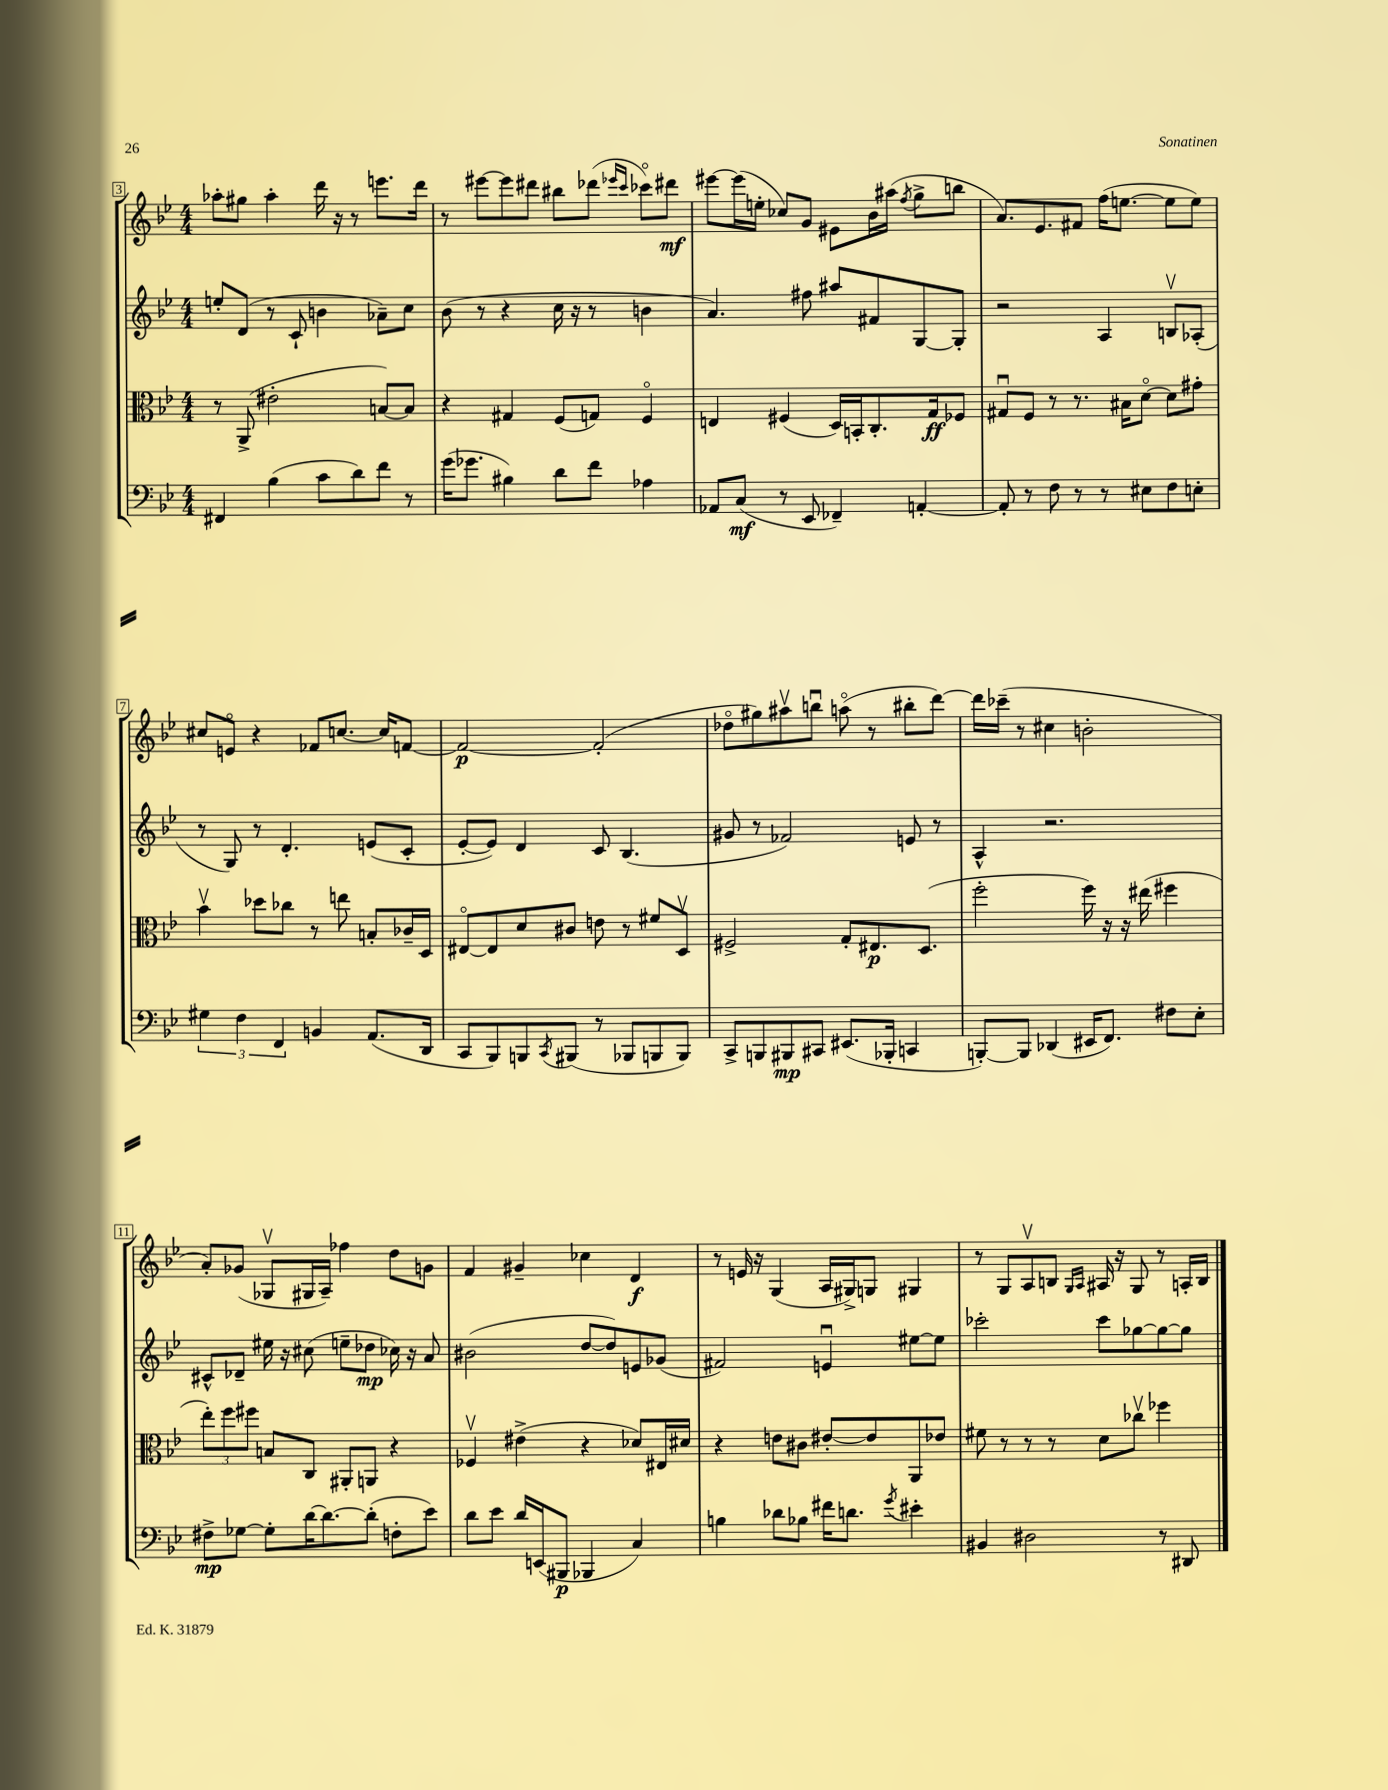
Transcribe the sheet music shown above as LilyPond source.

<<
\new StaffGroup <<
\new Staff = "s0" {
    \clef treble \key bes \major \numericTimeSignature \time 4/4
    aes''8-. gis''8 aes''4-. d'''16 r16 r8 e'''8. d'''16 |
    r8 eis'''8~ eis'''8 dis'''8 bis''8 des'''8( \grace { ees'''16 c'''16 } ces'''8\flageolet) dis'''8\mf |
    eis'''8~ eis'''16( e''16-. ces''8) g'8 eis'8 bes'16 ais''16( \acciaccatura { f''8 } g''8-> b''8 |
    a'8.) ees'8. fis'8 f''16( e''8.~ e''8 e''8) |
    cis''8 e'8\flageolet r4 fes'8 c''8.~ c''16 f'8~ |
    f'2~\p f'2-.( |
    des''8\flageolet gis''8) ais''8\upbow b''8\downbow a''8\flageolet( r8 bis''8-. d'''8~) |
    d'''16 ces'''16--( r8 cis''4 b'2-. |
    a'8-.) ges'8( ges8\upbow gis16 a16--) fes''4 d''8 g'8 |
    f'4 gis'4-- ces''4 d'4\f |
    r8 e'16 r16 g4( a16 gis16->) g8 gis4 |
    r8 g8 a8\upbow b8 \grace { g16 a16 } ais16 r16 g8 r8 a16-. b16 \bar "|." |
}
\new Staff = "s1" {
    \clef treble \key bes \major \numericTimeSignature \time 4/4
    e''8-. d'8( r8 c'8-! b'4 aes'8--) c''8 |
    bes'8( r8 r4 c''16 r16 r8 b'4 |
    a'4.) fis''8 ais''8 fis'8 g8~ g8-. |
    r2 a4 b8\upbow aes8-.( |
    r8 g8) r8 d'4.-. e'8( c'8-. |
    ees'8~-. ees'8) d'4 c'8 bes4.( |
    gis'8 r8 fes'2) e'8 r8 |
    a4-^ r2. |
    cis'8-^ des'8-- eis''16 r16 cis''8( e''8-- des''8\mp ces''16) r16 a'8 |
    bis'2( d''8~ d''8) e'8 ges'8( |
    fis'2) e'4\downbow eis''8~ eis''8 |
    ces'''2-. ces'''8 ges''8~ ges''8~ ges''8 \bar "|." |
}
\new Staff = "s2" {
    \clef alto \key bes \major \numericTimeSignature \time 4/4
    r8 a,8->( eis'2-. b8~) b8 |
    r4 gis4 f8( g8) f4\flageolet |
    e4 fis4( d16) b,16-. c8.-. g16\ff fes8 |
    gis8\downbow f8 r8 r8. bis16 d'8~\flageolet d'8 gis'8-. |
    bes'4\upbow des''8 ces''8 r8 e''8 b8-. ces'16-- d16 |
    eis8~\flageolet eis8 d'8 cis'8 e'8 r8 fis'8 d8\upbow |
    fis2-> g8-. eis8.\p d8.( |
    f''2-. f''16) r16 r16 eis''16( fis''4 |
    \tuplet 3/2 { ees''8-.) f''8 fis''8 } b8 c8 ais,8-. a,8 r4 |
    fes4\upbow eis'4->( r4 des'8) eis16 dis'16 |
    r4 e'8 cis'8 eis'8~-. eis'8 a,8 ees'8 |
    fis'8 r8 r8 r8 d'8 ces''8\upbow fes''4 \bar "|." |
}
\new Staff = "s3" {
    \clef bass \key bes \major \numericTimeSignature \time 4/4
    fis,4 bes4( c'8 d'8) f'8 r8 |
    g'16( ges'8. bis4) d'8 f'8 aes4 |
    aes,8 c8\mf( r8 ees,8 fes,4--) a,4~-. |
    a,8-. r8 f8 r8 r8 eis8 f8 e8-. |
    \tuplet 3/2 { gis4 f4 f,4 } b,4 a,8.( d,16 |
    c,8 bes,,8) b,,8 \acciaccatura { c,8 } bis,,8( r8 bes,,8 b,,8 b,,8) |
    c,8-> b,,8 bis,,8\mp cis,8 eis,8.( bes,,16-. c,4 |
    b,,8~-.) b,,8 des,4( eis,16 f,8.) fis8 ees8-. |
    fis8->\mp ges8~ ges8-. d'16~ d'8.~ d'8-.( f8-. ees'8) |
    d'8 ees'8 d'16 e,16( bis,,8\p bes,,4 c4) |
    b4 des'8 bes8 fis'16 d'8. \acciaccatura { g'8 } eis'4-. |
    bis,4 dis2 r8 dis,8 \bar "|." |
}
>>
>>
\layout { \context { \Score currentBarNumber = #3 \override BarNumber.stencil = #(make-stencil-boxer 0.1 0.3 ly:text-interface::print) } }
